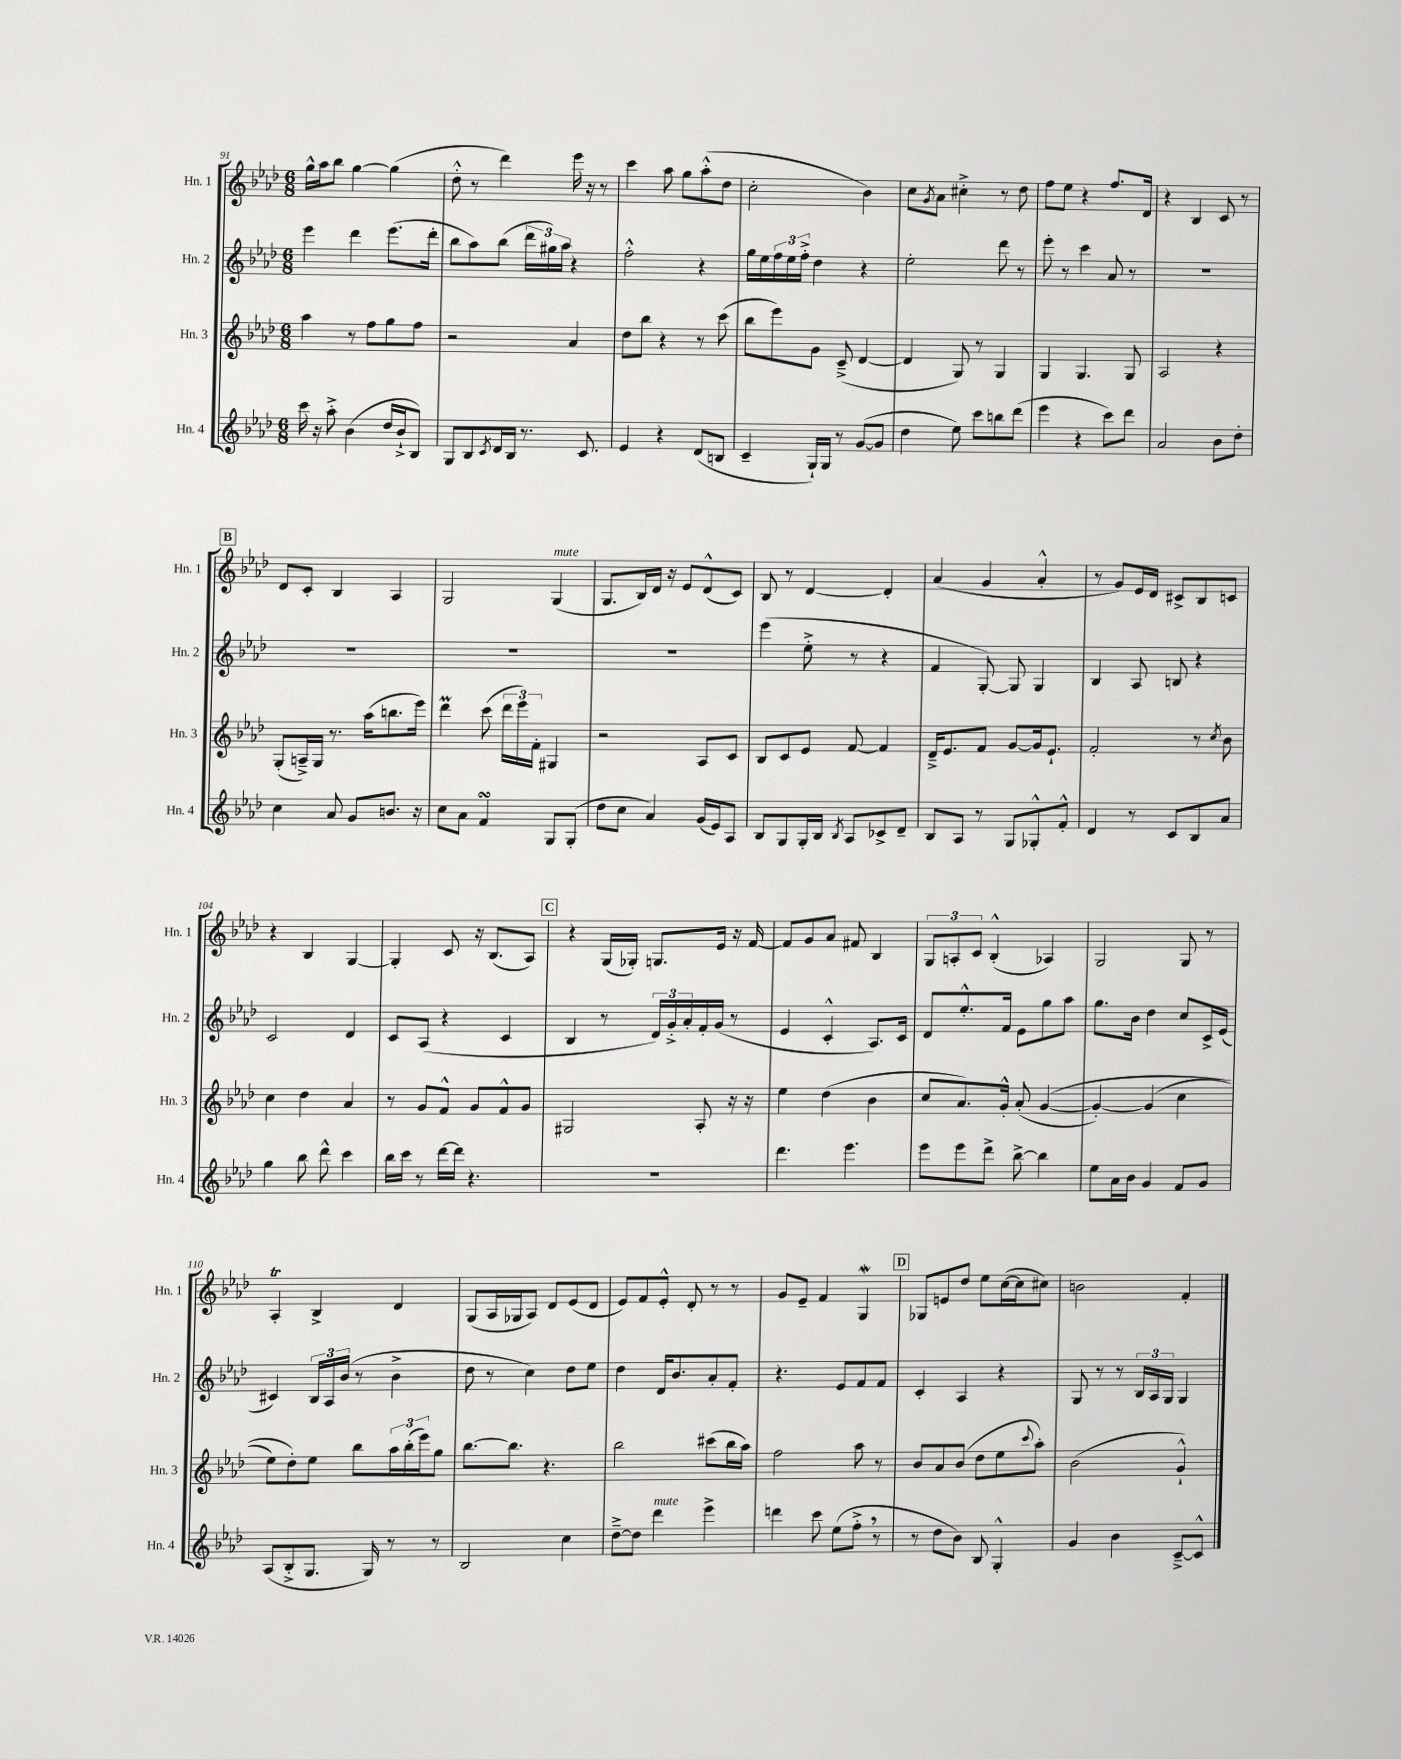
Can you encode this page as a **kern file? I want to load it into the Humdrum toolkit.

**kern	**kern	**kern	**kern
*part4	*part3	*part2	*part1
*staff4	*staff3	*staff2	*staff1
*I"Hn. 4	*I"Hn. 3	*I"Hn. 2	*I"Hn. 1
*I'Hn. 4	*I'Hn. 3	*I'Hn. 2	*I'Hn. 1
*clefG2	*clefG2	*clefG2	*clefG2
*k[b-e-a-d-]	*k[b-e-a-d-]	*k[b-e-a-d-]	*k[b-e-a-d-]
*M6/8	*M6/8	*M6/8	*M6/8
=91	=91	=91	=91
16ccc\	4aa-\	4eee-\	16gg^^\LL
16r	.	.	16aa-\J
8aa-'^\	.	.	8bb-\J
(4b-\	8r	4ddd-\	[4gg\
.	8ff\L	.	.
16dd-/LL	8gg\	(8.eee-\L	(4gg\]
16b-`^/J	.	.	.
8B-/J)	8ff\J	.	.
.	.	16ddd-'\Jk	.
=92	=92	=92	=92
8G/L	2r	8bb-\L	8dd-'^^\
8B-/	.	8aa-\)	8r
8qc/	.	.	.
16d-/L	.	(8bb-\J	4ddd-\)
16B-/JJ	.	.	.
8.r	.	24ddd-\LL	.
.	.	24gg#X\)	.
.	.	24aa-\JJ	.
.	4a-/	4r	16eee-\
8.c/	.	.	16r
.	.	.	8r
=93	=93	=93	=93
4e-/	8dd-\L	2ff'^^\	4ccc\
.	8bb-\J	.	.
4r	4r	.	8aa-\
.	.	.	8gg\L
(8d-/L	8r	4r	(8aa-'^^\
8Bn/J	(8ccc\	.	8dd-\J
=94	=94	=94	=94
4c~/	8bb-\L	16gg\LL	2cc'\
.	.	16ee-\	.
.	8eee-\)	24ff\	.
.	.	24ee-\	.
.	.	24ff'^\JJ	.
16G`/LL)	8g\J	4dd-\	.
16G/JJ	.	.	.
8r	(8c~^/	.	.
([8g/L	[4d-/	4r	4b-\)
8g/J]	.	.	.
=95	=95	=95	=95
4dd-\	4d-/]	2ee-'\	8cc\L
.	.	.	8qg/
.	.	.	8a-\J
8ee-\)	8G/)	.	4cc#X'^\
8ccc\L	8r	.	.
8bbn\	4G/	8ddd-\	8r
(8ddd-\J	.	8r	8dd-\
=96	=96	=96	=96
4eee-\	4G/	8eee-'\	8ff\L
.	.	8r	8ee-\J
4r	4.G/	4ccc\	4r
8ccc\L)	.	8a-/	8.ff/L
8ddd-\J	8G/	8r	.
.	.	.	16d-/Jk
=97	=97	=97	=97
2a-/	2A-/	2.r	4r
.	.	.	4B-/
8b-\L	4r	.	8c/
8dd-'\J	.	.	8r
!!LO:LB:g=z
!!LO:REH:place=s1:t=B
=98	=98	=98	=98
4cc\	(8G'/L	2.r	8d-/L
.	16An~^/L)	.	8c'/J
.	16G/JJ	.	.
8a-/	8.r	.	4B-/
8g/L	.	.	.
.	(16aa-\KL	.	.
8.bn/J	8.bbn\	.	4A-/
16r	16eee-\Jk)	.	.
=99	=99	=99	=99
8cc\L	4ddd-M\	2.r	2G/
8a-\J	.	.	.
4fsSSS/	(8ccc\	.	.
.	24ddd-\LL	.	.
.	24eee-\)	.	.
.	24f'\JJ	.	.
!	!	!	!LO:TX:a:i:t=mute
8G/L	4G#X/	.	(4G/
(8G'/J	.	.	.
=100	=100	=100	=100
8dd-\L	2r	2.r	8.G/L
8cc\J	.	.	.
.	.	.	16B-/L)
4a-/)	.	.	16d-/JJ
.	.	.	16r
.	.	.	8e-/L
(16g/LL	8A-/L	.	(8d-^^/
16e-/J)	.	.	.
8A-/J	8c/J	.	8c/J)
=101	=101	=101	=101
8B-/L	8B-/L	(4eee-\	8B-/
8G/	8c/	.	8r
16G'/L	8e-/J	8ee-'^\	[4d-/
16B-/JJ	.	.	.
8qB-/	.	.	.
8A-/L	[8f/	8r	.
8c-X^/	4f/]	4r	4d-'/]
8d-~/J	.	.	.
=102	=102	=102	=102
8B-/L	16d-~^/KL	4f/	(4a-/
.	8.e-/	.	.
8A-/J	.	.	.
8r	8f/J	[8G'/)	4g/
8G/L	[8g/L	8G/]	.
8G-X'^^/	16g/k]	4G/	4a-'^^/
.	8.e-`/J	.	.
8f'^^/J	.	.	.
=103	=103	=103	=103
4d-/	2f'/	4B-/	8r
.	.	.	8g/L)
8r	.	8A-/	16e-/L
.	.	.	16d-/JJ
8c/L	.	8Bn/	8c#X^/L
8B-/	8r	4r	8B-/
.	8qcc/	.	.
8a-/J	8b-\	.	8cn/J
!!LO:LB:g=z
=104	=104	=104	=104
4gg\	4cc\	2c/	4r
8bb-\	4dd-\	.	4B-/
8ddd-^^\	.	.	.
4ccc\	4a-/	4d-/	[4G/
=105	=105	=105	=105
16bb-\LL	8r	8c/L	4G'/]
16ccc\JJ	.	.	.
8r	8g/L	(8A-/J	.
[16ddd-\LL	8f^^/J	4r	8c/
16ddd-\JJ]	.	.	.
4.r	8g/L	.	16r
.	.	.	(8.B-/L
.	8f^^/	4c/	.
.	8g/J	.	8A-/J)
!!LO:REH:place=s1:t=C
=106	=106	=106	=106
2.r	2G#X/	4B-/	4r
.	.	8r	(16G/LL
.	.	.	16G-X'/JJ)
.	.	24d-/LL)	8.Gn/L
.	.	24g'^/	.
.	.	24a-'/	.
.	8A-'/	16f'/	.
.	.	(16g/JJ	16e-/Jk
.	16r	8r	16r
.	16r	.	[16f/
=107	=107	=107	=107
4.ddd-\	4ee-\	4e-/	8f/L]
.	.	.	8g/
.	(4dd-\	4c'^^/	8a-/J
4.eee-\	.	.	8f#X/
.	4b-\	8.A-/L)	4B-/
.	.	16c/Jk	.
=108	=108	=108	=108
8eee-\L	8cc/L	8d-/L	12G/L
.	.	.	12An'/
8eee-\	8.a-/)	8.ee-'^^/	.
.	.	.	12c/J
8ddd-^\J	.	.	(4B-'^^/
.	16g'^^/Jk	16f/Jk	.
[8bb-^\	(8a-'/	8e-\L	.
4bb-\]	([4g/	8gg\	4A-X/)
.	.	8aa-\J	.
=109	=109	=109	=109
8ee-\L	4g'/_)	8.gg\L	2G/
16a-\L	.	.	.
16b-\JJ	.	16b-\Jk	.
4g/	(4g/]	4dd-\	.
8f/L	4cc\	8cc/L	8G/
8g/J	.	16c^/L	8r
.	.	(16e-/JJ	.
!!LO:LB:g=z
=110	=110	=110	=110
(8A-/L	8ee-\L)	4c#X/)	4A-T'/
8B-'^/	8dd-'\)	.	.
8.G/J	8ee-\J	24B-/LL	4B-^/
.	.	24A-/	.
.	.	(24b-/JJ	.
.	8bb-\L	8r	.
16G/)	.	.	.
8r	24aa-\L	4b-^\	4d-/
.	(24bb-'\	.	.
.	24eee-\J)	.	.
8r	8gg\J	.	.
=111	=111	=111	=111
2B-/	[8.bb-\L	8dd-\	(8G/L
.	.	8r	16A-/L
.	8.bb-\J]	.	16G-X/J
.	.	4cc\)	8A-/J)
.	4.r	.	8d-/L
4cc\	.	8dd-\L	(8e-/
.	.	8ee-\J	8d-/J
=112	=112	=112	=112
[8dd-~^\L	2bb-\	4dd-\	8e-/L)
8dd-\J]	.	.	8f/
!LO:TX:a:i:t=mute	!	!	!
4ddd-\	.	16d-/KL	8e-'^^/J
.	.	8.b-/	.
.	.	.	8d-'/
4eee-^\	(8ccc#X\L	8a-'/	8r
.	16bb-\L	8f'/J	8r
.	16aa-\JJ)	.	.
=113	=113	=113	=113
4dddn\	2ff\	4.r	8g/L
.	.	.	8e-~/J
8ccc\	.	.	4f/
(8ee-\L	.	8e-/L	.
8ff'^,\J	8aa-\	8f/	4GW/
8r	8r	8f/J	.
!!LO:REH:place=s1:t=D
=114	=114	=114	=114
8r	8b-/L	4c'/	8G-X/L
8dd-\L	8a-/	.	8en/
8b-\J)	(8b-/J	4A-/	8dd-/J
8B-/	8dd-\L	.	8ee-\L
4G'^^/	8ee-\	4r	([16cc\L
.	.	.	16cc\J]
.	8qqccc/	.	.
.	8aa-'\J)	.	8cc#X\J)
=115	=115	=115	=115
4g/	(2b-\	8G/	2bn\
.	.	8r	.
4b-\	.	8r	.
.	.	24B-/LL	.
.	.	24A-/	.
.	.	24G/JJ	.
[8c~^/L	4g`^^/)	4G/	4f'/
8c^^/J]	.	.	.
==	==	==	==
*-	*-	*-	*-
